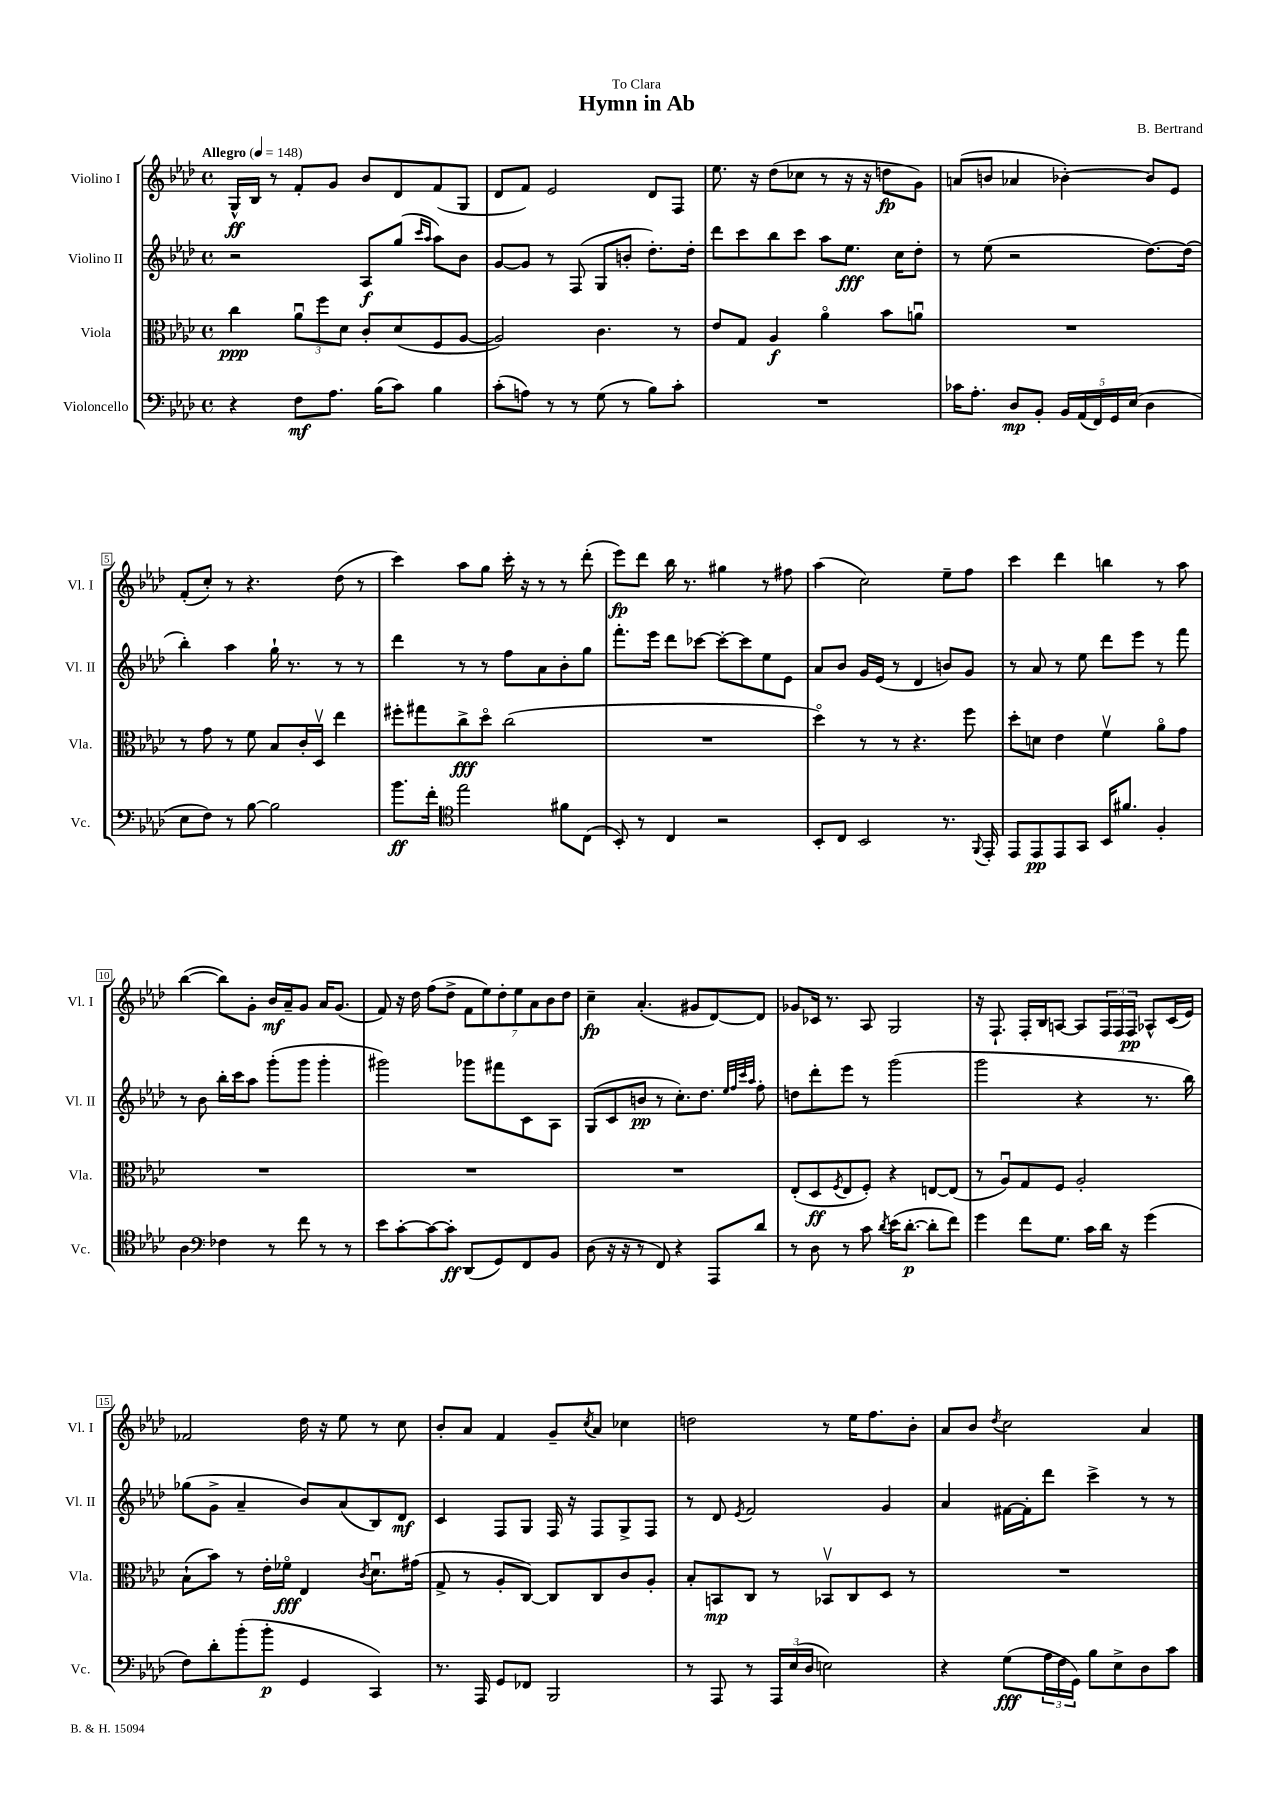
\header { title = "Hymn in Ab" composer = "B. Bertrand" dedication = "To Clara" }
<<
\new StaffGroup <<
\new Staff = "s0" \with { instrumentName = "Violino I" shortInstrumentName = "Vl. I" } {
    \clef treble \key aes \major \defaultTimeSignature \time 4/4 \tempo "Allegro" 4 = 148
    g16-^\ff bes16 r8 f'8-. g'8 bes'8 des'8 f'8( g8 |
    des'8 f'8) ees'2 des'8 f8 |
    ees''8. r16 des''8( ces''8 r8 r16 r16 d''8\fp g'8) |
    a'8( b'8 aes'4 bes'4~-.) bes'8 ees'8 |
    f'8-.( c''8-.) r8 r4. des''8( r8 |
    c'''4) aes''8 g''8 c'''16-. r16 r8 r8 des'''8-.( |
    ees'''8\fp) des'''8 bes''16 r8. gis''4 r8 fis''8 |
    aes''4( c''2) ees''8-- f''8 |
    c'''4 des'''4 b''4 r8 aes''8 |
    bes''4~( bes''8) g'8-. bes'16\mf aes'16-- g'8 aes'16 g'8.( |
    f'8) r16 des''16 f''8( des''8-> \tuplet 7/4 { f'8 ees''8) des''8-. ees''8 aes'8 bes'8 des''8 } |
    c''4--\fp aes'4.-.( gis'8 des'8~) des'8 |
    ges'8 ces'16 r8. aes8 g2 |
    r16 f8.-! f16-. bes16 a8~ a8 \tuplet 3/2 { f16 f16 f16\pp } aes8-^ c'16( ees'16) |
    fes'2 des''16 r16 ees''8 r8 c''8 |
    bes'8-. aes'8 f'4 g'8-- \acciaccatura { c''8 } aes'8 ces''4 |
    d''2 r8 ees''16 f''8. bes'8-. |
    aes'8 bes'8 \acciaccatura { des''8 } c''2 aes'4 \bar "|." |
}
\new Staff = "s1" \with { instrumentName = "Violino II" shortInstrumentName = "Vl. II" } {
    \clef treble \key aes \major \defaultTimeSignature \time 4/4
    r2 aes8\f g''8( \grace { c'''16 aes''16 } aes''8) bes'8 |
    g'8~ g'8 r8 f8( g8 b'8-. des''8.-.) des''16-. |
    des'''8 c'''8 bes''8 c'''8 aes''8 ees''8.\fff c''16 des''8-. |
    r8 ees''8( r2 des''8.~) des''16( |
    bes''4-.) aes''4 g''16-! r8. r8 r8 |
    des'''4 r8 r8 f''8 aes'8 bes'8-. g''8 |
    f'''8.-. ees'''16 des'''8 ces'''8~ ces'''8~-. ces'''8 ees''8 ees'8 |
    aes'8 bes'8 g'16 ees'16( r8 des'4 b'8) g'8 |
    r8 aes'8 r8 ees''8 des'''8 ees'''8 r8 f'''8 |
    r8 bes'8 bes''16-. c'''16 aes''8 g'''8-.( g'''8 g'''4-. |
    gis'''2) ges'''8 fis'''8 c'8 aes8 |
    g8( c'8 b'8\pp r8 c''8.-.) des''8. \grace { ees''32 f''32 c'''32 aes''32 } f''8-. |
    d''8 des'''8-. ees'''8 r8 g'''2( |
    g'''2 r4 r8. bes''16) |
    ges''8( g'8-> aes'4-- bes'8) aes'8( bes8) des'8\mf |
    c'4 f8 g8 f16 r16 f8 g8-> f8 |
    r8 des'8 \acciaccatura { ees'8 } f'2 g'4 |
    aes'4 fis'16~ fis'16-. des'''8 c'''4-> r8 r8 \bar "|." |
}
\new Staff = "s2" \with { instrumentName = "Viola" shortInstrumentName = "Vla." } {
    \clef alto \key aes \major \defaultTimeSignature \time 4/4
    c''4\ppp \tuplet 3/2 { aes'8\downbow f''8 des'8 } c'8-. des'8( f8 aes8~ |
    aes2) c'4. r8 |
    ees'8 g8 aes4\f aes'4\flageolet bes'8 a'8\downbow |
    R1 |
    r8 g'8 r8 f'8 bes8 c'16-. des16\upbow ees''4 |
    fis''8-. gis''8 c''8->\fff des''8\flageolet c''2( |
    R1 |
    des''4\flageolet) r8 r8 r4. f''8 |
    des''8-. d'8 ees'4 f'4\upbow aes'8\flageolet g'8 |
    R1 |
    R1 |
    R1 |
    ees8-.( des8\ff \acciaccatura { f8 } ees8 f8-.) r4 e8~ e8( |
    r8 aes8\downbow) g8 f8 aes2-. |
    bes8-!( bes'8) r8 ees'16-. fes'16\flageolet\fff ees4 \acciaccatura { c'8 } des'8.\downbow gis'16( |
    g8-> r8 aes8-. c8~) c8 c8 c'8 aes8-. |
    bes8-. b,8\mp c8 r8 bes,8\upbow c8 des8 r8 |
    R1 \bar "|." |
}
\new Staff = "s3" \with { instrumentName = "Violoncello" shortInstrumentName = "Vc." } {
    \clef bass \key aes \major \defaultTimeSignature \time 4/4
    r4 f8\mf aes8. bes16( c'8) bes4 |
    c'8-.( a8) r8 r8 g8( r8 bes8) c'8-. |
    R1 |
    ces'16 aes8.-. des8\mp bes,8-. \tuplet 5/4 { bes,16 aes,16( f,16) g,16 ees16( } des4 |
    ees8 f8) r8 bes8~ bes2 |
    bes'8.\ff f'16-. \clef tenor ees''2 fis'8 c8( |
    bes,8-.) r8 c4 r2 |
    bes,8-. c8 bes,2 r8. \appoggiatura { f,8 } ees,16-. |
    ees,8 ees,8\pp ees,8 g,8 bes,16 fis'8. f4-. |
    aes4 \clef bass fes4 r8 f'8 r8 r8 |
    ees'8 c'8~-. c'8~ c'8-.\ff des,8( g,8) f,8 bes,8 |
    des8( r16 r16 r8 f,8) r4 aes,,8 des'8 |
    r8 des8 r8 c'8 \acciaccatura { des'8 } ees'16( des'8.~-.\p des'8-. f'8) |
    g'4 f'8 g8. c'16 des'16 r16 g'4( |
    f8) des'8-. bes'8-.( bes'8-.\p g,4 c,4) |
    r8. aes,,16 g,8 fes,8 bes,,2 |
    r8 aes,,8 r8 \tuplet 3/2 { aes,,16 ees16( des16 } e2) |
    r4 g8\fff( \tuplet 3/2 { aes16 f16 g,16) } bes8 ees8-> des8 c'8 \bar "|." |
}
>>
>>
\layout { \context { \Score \override BarNumber.stencil = #(make-stencil-boxer 0.1 0.3 ly:text-interface::print) } }
